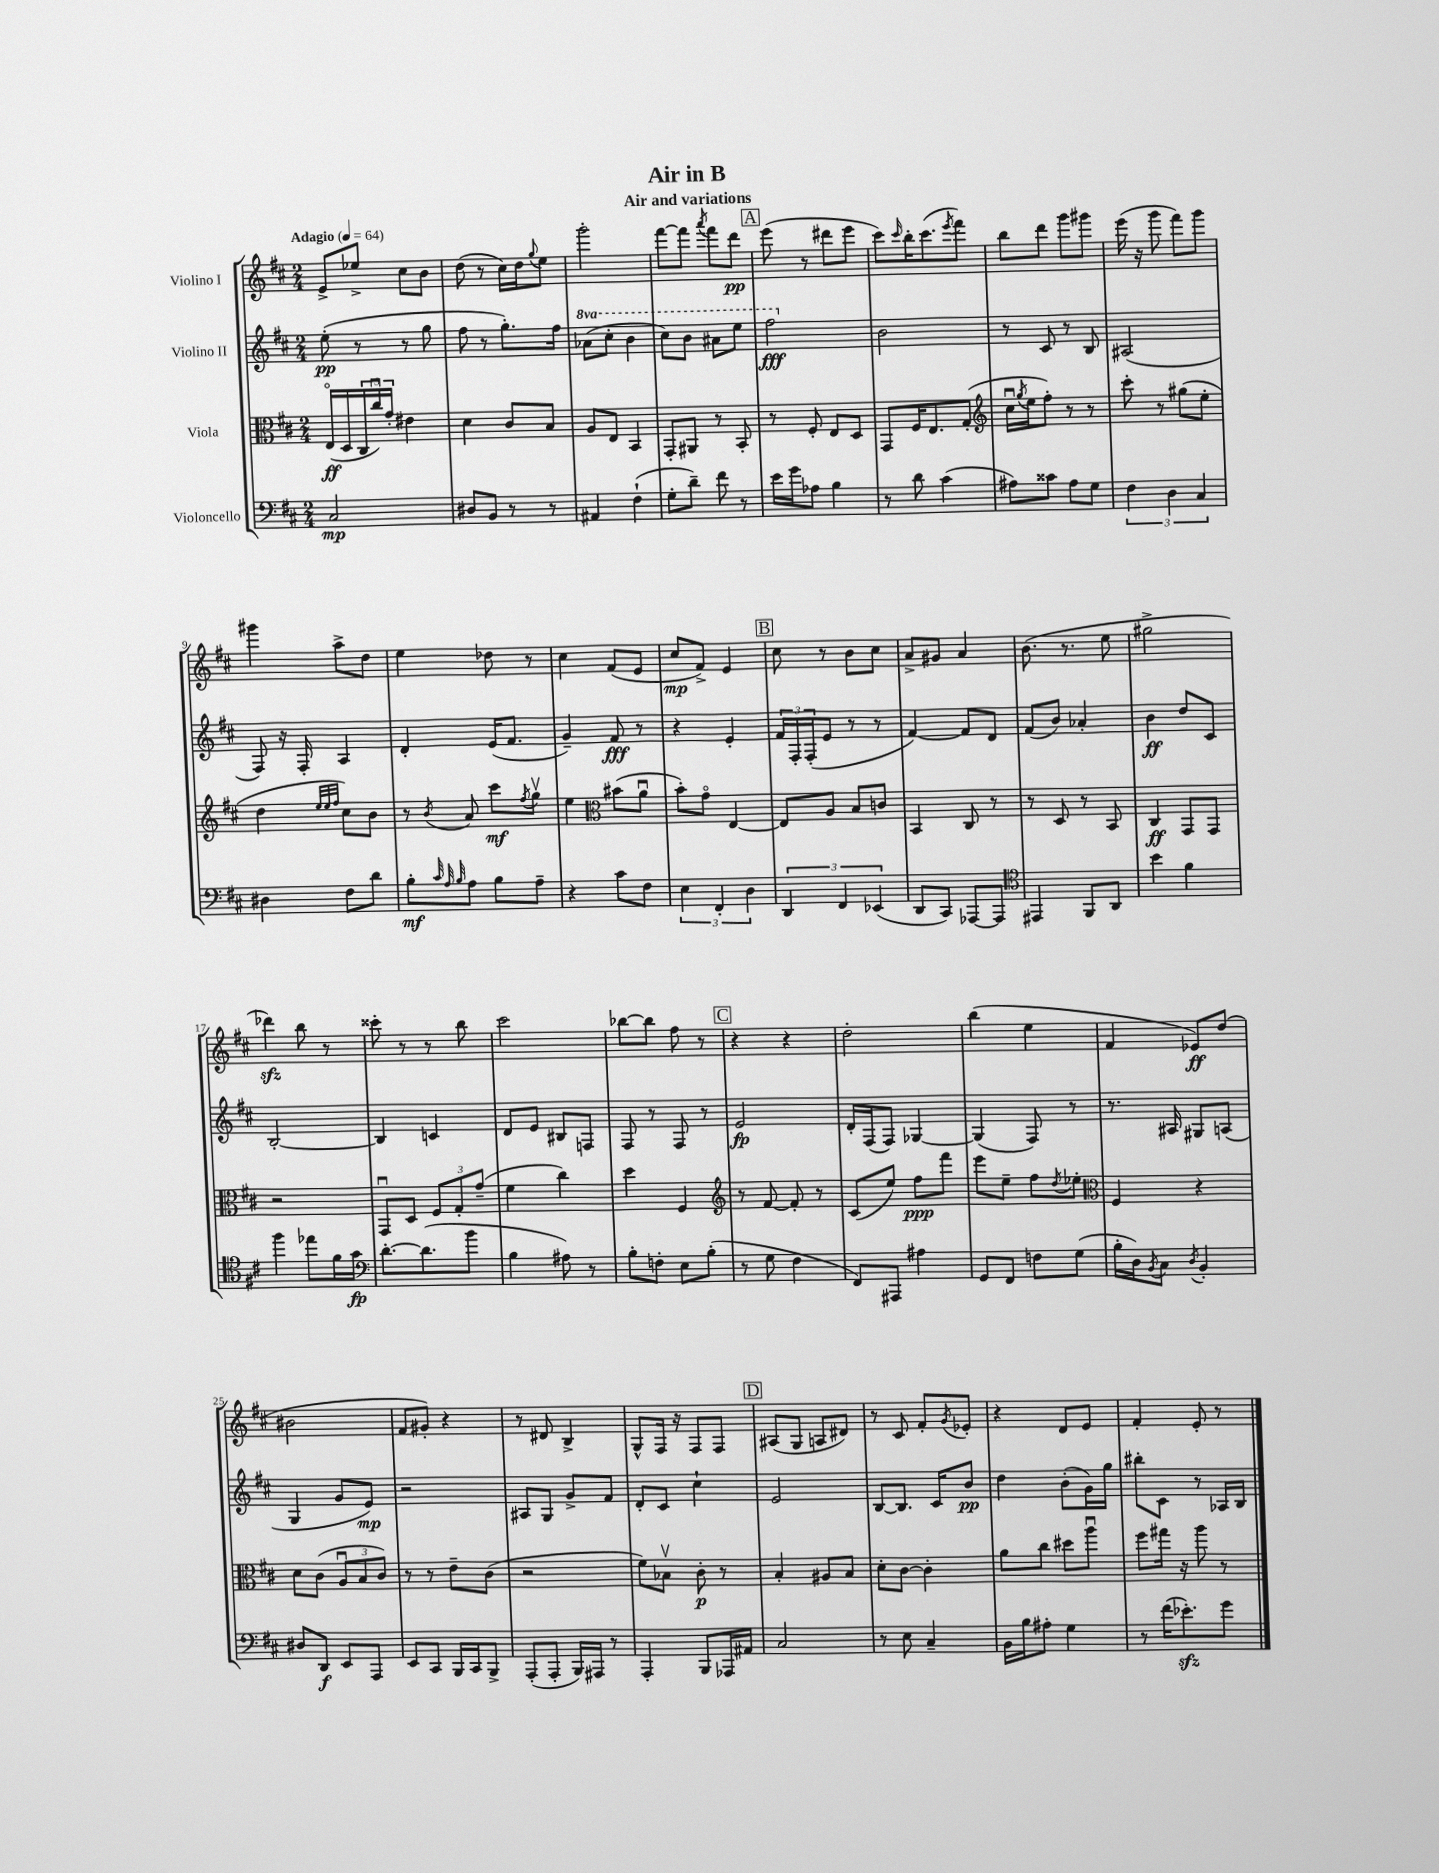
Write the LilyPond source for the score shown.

\header { title = "Air in B" subtitle = "Air and variations" }
<<
\new StaffGroup <<
\new Staff = "s0" \with { instrumentName = "Violino I" } {
    \clef treble \key d \major \numericTimeSignature \time 2/4 \tempo "Adagio" 4 = 64
    e'8-> ees''8-> cis''8 b'8 |
    d''8( r8 cis''16) d''16 \appoggiatura { g''8 } e''8 |
    g'''2-. |
    fis'''8~ fis'''8 \acciaccatura { a'''8 } fis'''8 d'''8\pp |
    \mark \markup { \box "A" } e'''8( r8 dis'''8 e'''8 |
    cis'''8) \grace { cis'''16 } b''16-. cis'''8.( \acciaccatura { e'''8 } fis'''8) |
    b''8 d'''8 g'''8 gis'''8 |
    e'''16( r16 g'''8 fis'''8) g'''8 |
    gis'''4 a''8-> d''8 |
    e''4 des''8 r8 |
    cis''4 fis'8( e'8 |
    cis''8\mp fis'8->) e'4 |
    \mark \markup { \box "B" } cis''8 r8 b'8 cis''8 |
    a'8-> gis'8 a'4 |
    b'8.( r8. e''8 |
    gis''2-> |
    des'''4\sfz) b''8 r8 |
    cisis'''8-. r8 r8 b''8 |
    cis'''2 |
    bes''8~ bes''8 fis''8 r8 |
    \mark \markup { \box "C" } r4 r4 |
    d''2-. |
    b''4( e''4 |
    fis'4 ees'8\ff) d''8( |
    bis'2 |
    fis'8 gis'8-.) r4 |
    r8 dis'8 b4-> |
    g8-^ fis16 r16 fis8 fis8 |
    \mark \markup { \box "D" } ais8( g8 a8 dis'8) |
    r8 cis'8 fis'8-. \acciaccatura { g'8 } ees'8-. |
    r4 d'8 e'8 |
    fis'4-. e'8-. r8 \bar "|." |
}
\new Staff = "s1" \with { instrumentName = "Violino II" } {
    \clef treble \key d \major \numericTimeSignature \time 2/4 \set Staff.ottavationMarkups = #ottavation-simple-ordinals
    e''8-.\pp( r8 r8 g''8 |
    fis''8 r8 g''8.-.) fis''16 |
    \ottava #1 aes''8( cis'''8-. b''4 |
    cis'''8) b''8 ais''8 e'''8 |
    \mark \markup { \box "A" } fis'''2\fff \ottava #0 |
    b'2 |
    r8 cis'8 r8 b8 |
    ais2( |
    fis8) r16 fis16-. a4 |
    d'4-. e'16( fis'8. |
    g'4--) fis'8\fff r8 |
    r4 e'4-. |
    \mark \markup { \box "B" } \tuplet 3/2 { fis'16 fis16-. fis16-.( } e'8 r8 r8 |
    fis'4~) fis'8 d'8 |
    fis'8( b'8) aes'4-. |
    b'4\ff d''8 cis'8 |
    b2~-. |
    b4 c'4 |
    d'8 e'8 bis8 f8 |
    fis8 r8 fis8 r8 |
    \mark \markup { \box "C" } e'2\fp |
    d'16-. fis16( fis8) ges4~ |
    ges4( fis8) r8 |
    r8. ais16 gis8 a8( |
    g4 g'8 e'8\mp) |
    r2 |
    ais8 g8 g'8-> fis'8 |
    d'8-. cis'8 cis''4-! |
    \mark \markup { \box "D" } e'2 |
    b8~ b8. cis'16 b'8\pp |
    d''4 b'8-.( g'16) g''16 |
    bis''8-. cis'8 r8 aes16 b16 \bar "|." |
}
\new Staff = "s2" \with { instrumentName = "Viola" } {
    \clef alto \key d \major \numericTimeSignature \time 2/4
    e16\flageolet\ff( d16 \tuplet 3/2 { cis16 cis''16\downbow) g'16-. } eis'4 |
    d'4 cis'8 b8 |
    a8 e8 b,4 |
    g,8-. ais,8 r8 b,8-. |
    \mark \markup { \box "A" } r8 fis8-. e8 d8 |
    g,8 fis16 e8. g8-.( |
    \clef treble cis''16\downbow \acciaccatura { g''8 } e''16 fis''8-.) r8 r8 |
    cis'''8-. r8 gis''8( e''8-. |
    d''4 \grace { e''32 e''32 fis''32 } cis''8) b'8 |
    r8 \acciaccatura { b'8 } a'8 cis'''8\mf \acciaccatura { fis''8 } g''8\upbow |
    e''4 \clef alto bis'8( a'8\downbow |
    b'8-.) g'8\flageolet e4~ |
    \mark \markup { \box "B" } e8 a8 b8 c'8 |
    b,4 cis8 r8 |
    r8 d8 r8 b,8 |
    cis4\ff g,8 g,8 |
    r2 |
    g,8\downbow d8 \tuplet 3/2 { fis8 g8-. g'8--( } |
    fis'4 cis''4) |
    d''4 fis4 |
    \mark \markup { \box "C" } \clef treble r8 fis'8~ fis'8-. r8 |
    cis'8( e''8) fis''8\ppp fis'''8 |
    e'''8 e''8-- fis''8 \acciaccatura { d''8 } ees''8-. |
    \clef alto fis4 r4 |
    d'8 cis'8( \tuplet 3/2 { a8\downbow b8 cis'8) } |
    r8 r8 e'8-- cis'8( |
    r2 |
    fis'8) bes8\upbow cis'8-.\p r8 |
    \mark \markup { \box "D" } b4-. ais8 b8 |
    d'8-. cis'8~ cis'4-. |
    a'8 cis''8 dis''8 a''8\downbow |
    fis''8 gis''16 r16 a''8 r8 \bar "|." |
}
\new Staff = "s3" \with { instrumentName = "Violoncello" } {
    \clef bass \key d \major \numericTimeSignature \time 2/4
    cis2\mp |
    dis8 b,8 r8 r8 |
    ais,4 fis4-!( |
    g8-. d'8--) fis'8 r8 |
    \mark \markup { \box "A" } e'16 g'16 aes8 b4 |
    r8 d'8 cis'4( |
    ais8) cisis'8 ais8 g8 |
    \tuplet 3/2 { fis4 d4 cis4 } |
    dis4 fis8 d'8 |
    b8-.\mf \grace { cis'32 a32 b32 } a8 b8 a8-- |
    r4 cis'8 fis8 |
    \tuplet 3/2 { e4 fis,4-. d4 } |
    \mark \markup { \box "B" } \tuplet 3/2 { d,4 fis,4 ees,4( } |
    d,8 cis,8) aes,,8~ aes,,8 |
    \clef tenor eis,4 fis,8 a,8 |
    b'4 fis'4 |
    fis''4 ees''8 fis'16 g'16\fp |
    \clef bass d'8.~-. d'8.( b'8 |
    b4 ais8) r8 |
    b8-. f8-. e8 b8-.( |
    \mark \markup { \box "C" } r8 g8 fis4 |
    fis,8) ais,,8 ais4 |
    g,8 fis,8 f8 g8( |
    b16-. d16) \acciaccatura { b,8 } cis8 \acciaccatura { d8 } b,4-. |
    dis8 d,8\f e,8 a,,8 |
    e,8 cis,8 b,,16 cis,16 b,,8-> |
    a,,8-.( a,,8-. b,,16) ais,,16 r8 |
    a,,4-. b,,8 aes,,16 ais,16 |
    \mark \markup { \box "D" } cis2 |
    r8 e8 cis4-- |
    b,16 b16 ais8-. g4 |
    r8 fis'16( ees'8.-.\sfz) g'8 \bar "|." |
}
>>
>>
